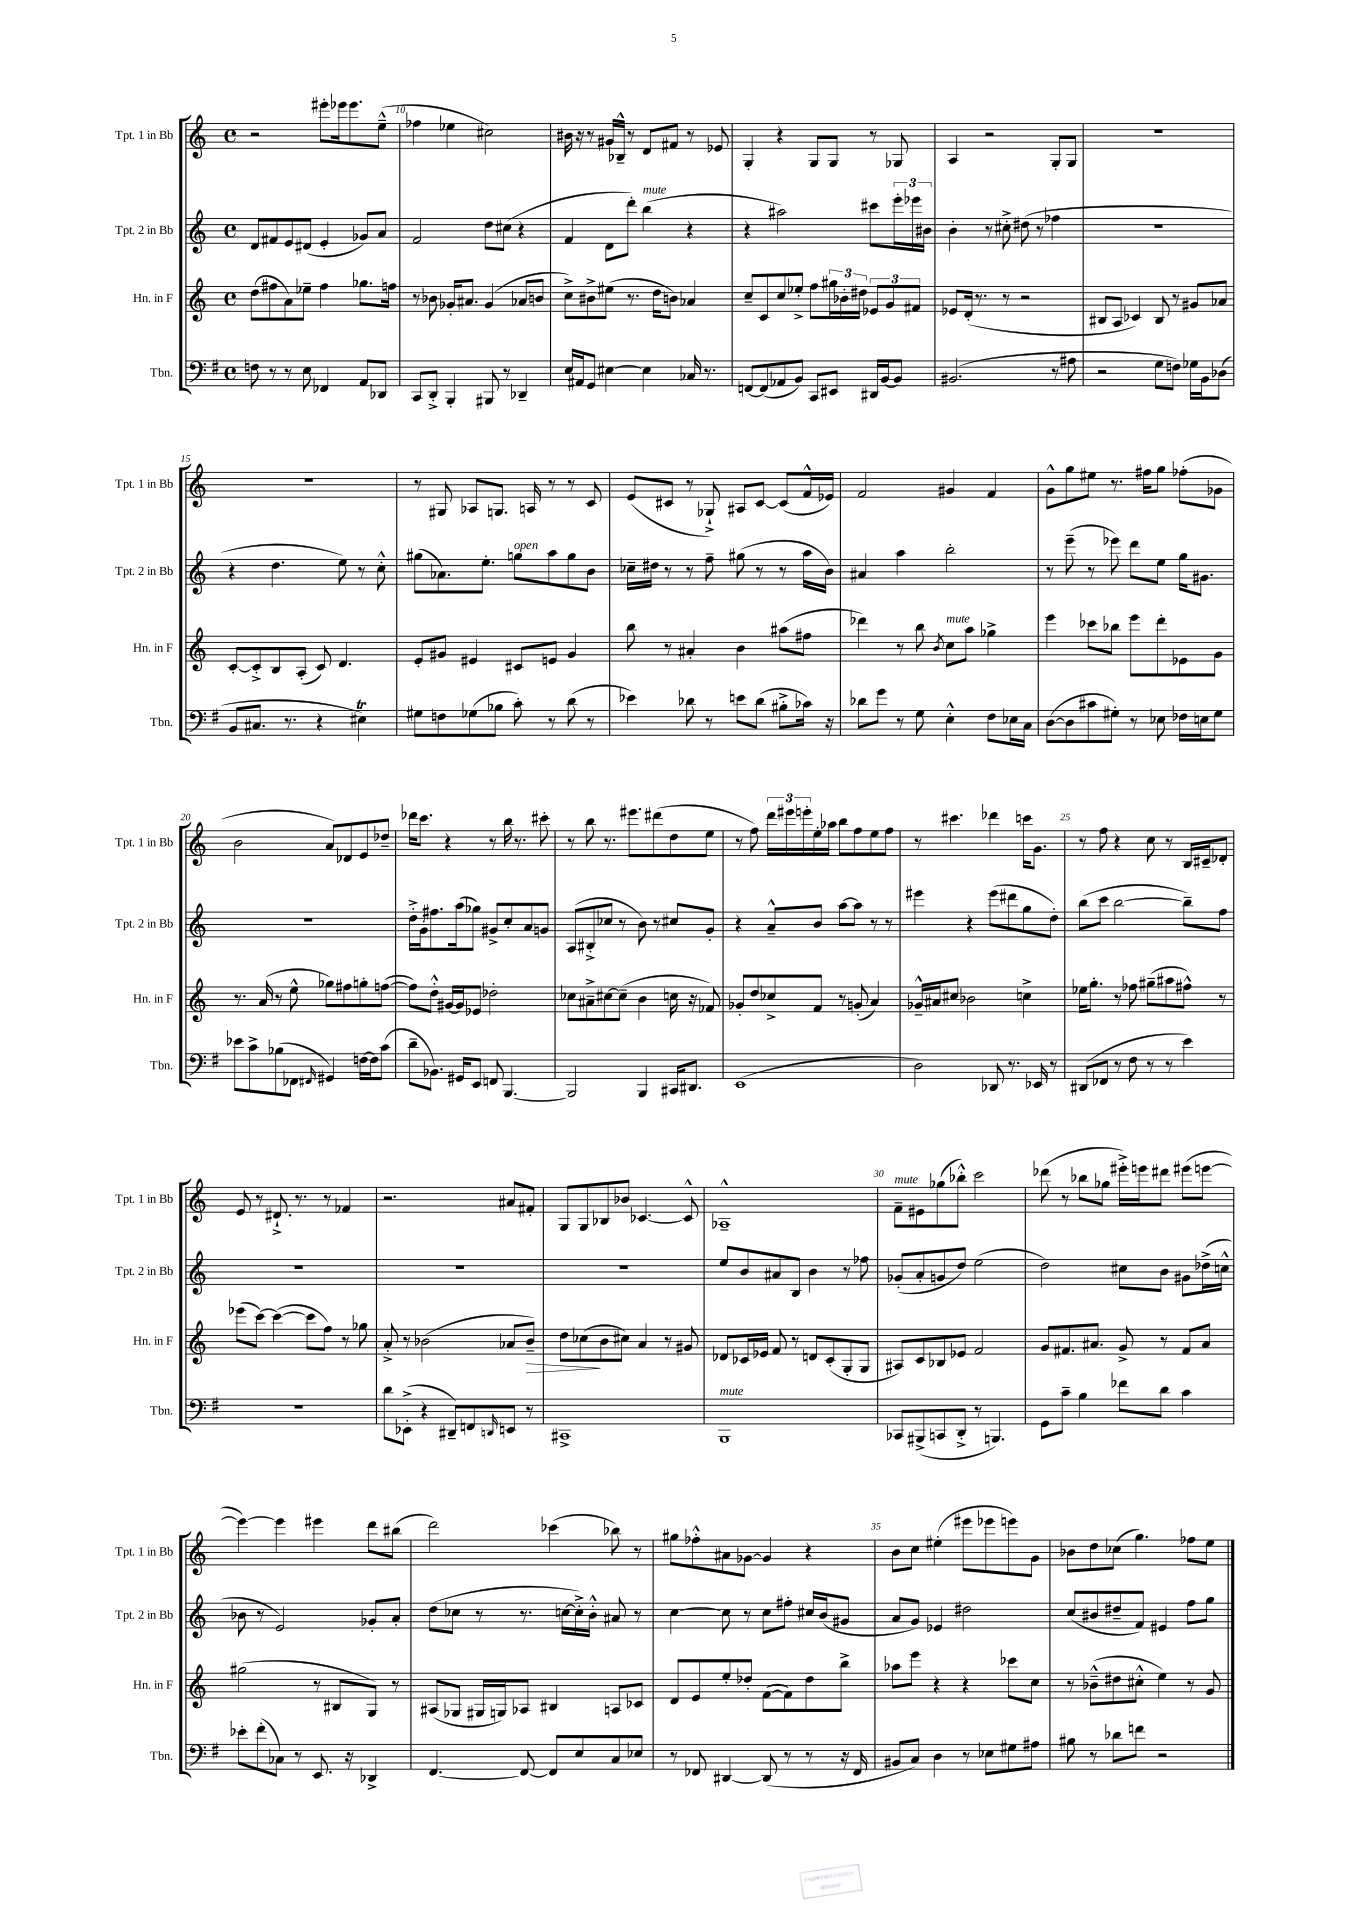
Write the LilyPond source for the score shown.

<<
\new StaffGroup <<
\new Staff = "s0" \with { instrumentName = "Tpt. 1 in Bb" shortInstrumentName = "Tpt. 1 in Bb" } {
    \clef treble \key c \major \defaultTimeSignature \time 4/4
    r2 eis'''8-. ees'''16 ees'''8. e''8---^( |
    fes''4 ees''4 cis''2) |
    bis'16 r16 r8 gis'16 bes16---^ r8 d'8 fis'8 r8 ees'8 |
    g4-. r4 g8 g8 r8 ges8 |
    a4 r2 g8-. g8 |
    R1 |
    R1 |
    r8 gis8 aes8 g8. a16 r8 r8 c'8 |
    e'8( cis'8 r8 ges8-!->) ais8 cis'8~ cis'8( f'16-^ ees'16) |
    f'2 gis'4 f'4 |
    g'8-^ g''8 eis''8 r8. fis''16 g''8 fes''8-.( ges'8 |
    b'2 a'8) des'8 e'8 des''8-- |
    des'''16 c'''8. r4 r8 b''16 r8. cis'''8-. |
    r8 b''8 r8. eis'''8. dis'''8( d''8 e''8 |
    r8 f''8) \tuplet 3/2 { d'''16 eis'''16 e'''16-. } e''16-. aes''16 b''8 f''8 e''8 f''8 |
    r8 cis'''4. des'''4 c'''16 g'8. |
    r8 f''8 r4 c''8 r8 b16 cis'16-- des'8-. |
    e'8 r8 dis'8.-!-> r8. r8 fes'4 |
    r2. ais'8 fis'8-. |
    g8 g8 bes8 bes'8 ces'4.~ ces'8-^ |
    aes1---^ |
    f'8--^\markup { \italic "mute" } eis'8 ges''8( bes''8-.-^) c'''2 |
    des'''8( r8 bes''8 ges''8 eis'''16-.->) e'''16 dis'''8 eis'''8( e'''8~ |
    e'''4~) e'''4 eis'''4 d'''8 bis''8( |
    d'''2) ces'''4( bes''8) r8 |
    gis''8 fes''8-.-^ ais'8 ges'8~ ges'4 r4 |
    b'8 c''8 eis''4-.( eis'''8 ees'''8 e'''8) g'8 |
    bes'8 d''8 ces''8( g''4.) fes''8 e''8 \bar "|." |
}
\new Staff = "s1" \with { instrumentName = "Tpt. 2 in Bb" shortInstrumentName = "Tpt. 2 in Bb" } {
    \clef treble \key c \major \defaultTimeSignature \time 4/4
    d'8 fis'8 e'8 dis'8( e'4-. ges'8) a'8 |
    f'2 d''8 cis''8( r4 |
    f'4 d'8 d'''8-.) b''4^\markup { \italic "mute" }( r4 |
    r4 ais''2) cis'''8 \tuplet 3/2 { e'''16-. ees'''16 bis'16 } |
    b'4-. r8 cis''8-.-> dis''8( r8 fes''4 |
    R1 |
    r4 d''4. e''8) r8 c''8-.-^ |
    gis''8( aes'8.) e''8.-. g''8^\markup { \italic "open" } a''8 g''8 b'8 |
    ces''16-- dis''16 r8 r8 f''8-- gis''8( r8 r8 a''16 b'16) |
    ais'4 a''4 b''2-. |
    r8 e'''8--( r8 ees'''8) d'''8 e''8 g''16 gis'8. |
    R1 |
    d''16-.-> g'16-. fis''8. a''16( ges''8) gis'8-> c''8-. a'8 g'8 |
    a8( bis8-.-> ces''8 r8 b'8) r8 cis''8 g'8-. |
    r4 a'8---^ b'8 a''8~ a''8 r8 r8 |
    eis'''4 r4 eis'''8( dis'''8 g''8 d''8-.) |
    b''8( c'''8 b''2~ b''8--) f''8 |
    R1 |
    R1 |
    R1 |
    e''8 b'8 ais'8 b8 b'4 r8 fes''8 |
    ges'8-.( a'8-. g'8 d''8) e''2( |
    d''2) cis''8 b'8 gis'8 des''16->( c''16-^ |
    bes'8 r8 e'2) ges'8-. a'8-. |
    d''8( ces''8 r8 r8. c''16~ c''16-.->) b'16-.-^ ais'8 r8 |
    c''4~ c''8 r8 c''8 fis''8-. cis''16 b'16( gis'8 |
    a'8 g'8) ees'4 dis''2 |
    c''8( bis'8 dis''8-- f'8) eis'4 f''8 g''8 \bar "|." |
}
\new Staff = "s2" \with { instrumentName = "Hn. in F" shortInstrumentName = "Hn. in F" } {
    \clef treble \key c \major \defaultTimeSignature \time 4/4
    d''8( fis''8 a'8) ees''8-- fis''4 ges''8. f''16 |
    r8 bes'8 ges'16-. ais'8. ges'4( aes'8 b'8 |
    c''8->) bis'8-> eis''8( r8. d''16 b'8) aes'4 |
    c''8-- c'8 c''8 ees''8-.-> f''8 \tuplet 3/2 { gis''16 bes'16-. dis''16 } \tuplet 3/2 { ees'8 g'8 fis'8 } |
    ees'8 d'16-.( r8. r8 r2 |
    bis8 a8 ces'4) bis8 r8 gis'8 aes'8 |
    c'8~-. c'8-.-> b8 a8-.( c'8) d'4. |
    e'8-. gis'8 eis'4 cis'8 e'8 gis'4 |
    b''8 r8 ais'4-. b'4 ais''8( fis''8 |
    des'''4) r8 b''8 \acciaccatura { b'8 } c''8^\markup { \italic "mute" } a''8 ges''4-> |
    e'''4 ces'''8 bes''8 e'''8 d'''8-. ees'8 g'8 |
    r8. a'16( r8 e''8-^ ges''8) fis''8 g''8-. f''8~( |
    f''8) d''8-.-^ gis'16~ gis'16 ees'8 des''2-. |
    ces''8 ais'8---> cis''8~ cis''8--( b'4 c''16 r16 fes'8) |
    ges'8-. d''8 ces''8-> f'8 r8 g'8-.( a'4) |
    ges'16---^ ais'16 cis''8 bes'2 c''4-> |
    ees''16 g''8.-. r8 fes''8 gis''8--( ais''8 fis''8-^) r8 |
    ees'''8( c'''8~) c'''4~( c'''8 f''8) r8 ges''8 |
    a'8-.-> r8 bes'2( aes'8 bes'8--\>) |
    d''8 ces''8\!( b'8 cis''8) a'4 r8 gis'8 |
    des'8 ces'16 ees'16 f'8 r8 d'8 ces'8-.( g8-. g8 |
    ais8) c'8 bes8 ees'8 f'2 |
    g'8 fis'8. ais'8. g'8-> r8 fis'8 ais'8 |
    gis''2( r8 bis8 g8) r8 |
    ais8( ges8 gis16 g16) aes8 bis4 a8 ces'8 |
    d'8 e'8 e''8-. des''8-. f'8~( f'8) des''8 b''8-> |
    aes''8 e'''8 r4 r4 ces'''8 c''8 |
    r8 bes'8---^( dis''8 cis''8-.-^ e''4) r8 g'8 \bar "|." |
}
\new Staff = "s3" \with { instrumentName = "Tbn." shortInstrumentName = "Tbn." } {
    \clef bass \key g \major \defaultTimeSignature \time 4/4
    f8 r8 r8 e8 fes,4 a,8 des,8 |
    c,8 d,8-.-> b,,4-. bis,,8 r8 des,4-- |
    e16 ais,16 g,8 eis4~ eis4 ces16 r8. |
    f,8~ f,8( aes,8 b,8) c,8 eis,8 dis,16 b,16~ b,8 |
    bis,2.( r8 ais8 |
    r2 g8 f8) ges16 b,16 des8( |
    b,8 cis8. r8. r4 eis4\trill) |
    gis8 f8 ges8( bes8 c'8-.) r8 d'8( r8 |
    ees'4) des'8 r8 e'8 des'8( bis8-.-> ces'16) r16 |
    des'8 g'8 r8 g8 e4-.-^ fis8 ees16 c16 |
    d8~( d8 cis'8 gis8-.) r8 ees8 fes16 e16 gis8 |
    ees'8 c'8-> bes8( fes,8 \grace { fis,16 } gis,4) f16~ f16 c'8( |
    d'8-- bes,8.) gis,16 e,8 f,8 b,,4.~ |
    b,,2 b,,4 cis,16 dis,8. |
    e,1( |
    d2) des,8 r8. ees,16 r8 |
    dis,8( fes,8 r8 fis8 r8 r8 e'4) |
    R1 |
    d'8 ees,8-.->( r4 dis,8--) f,8 \grace { d,16 } e,8 r8 |
    cis,1-> |
    b,,1^\markup { \italic "mute" } |
    ces,8 bis,,8->( c,8 d,8-.-> r8 b,,4.) |
    g,8 c'8-- b4 fes'8 d'8 c'4 |
    ees'8-. fis'8-.( ces8) r8 e,8. r16 des,4-> |
    fis,4.~ fis,8~ fis,8 e8 c8 ees8 |
    r8 fes,8 dis,4~ dis,8( r8 r8 r16 fes,16 |
    bis,8 c8) d4 r8 ees8 gis8 ais8 |
    bis8 r8 des'8 f'8 r2 \bar "|." |
}
>>
>>
\layout { \context { \Score currentBarNumber = #9 \override BarNumber.break-visibility = ##(#f #t #t) barNumberVisibility = #(every-nth-bar-number-visible 5) } }
